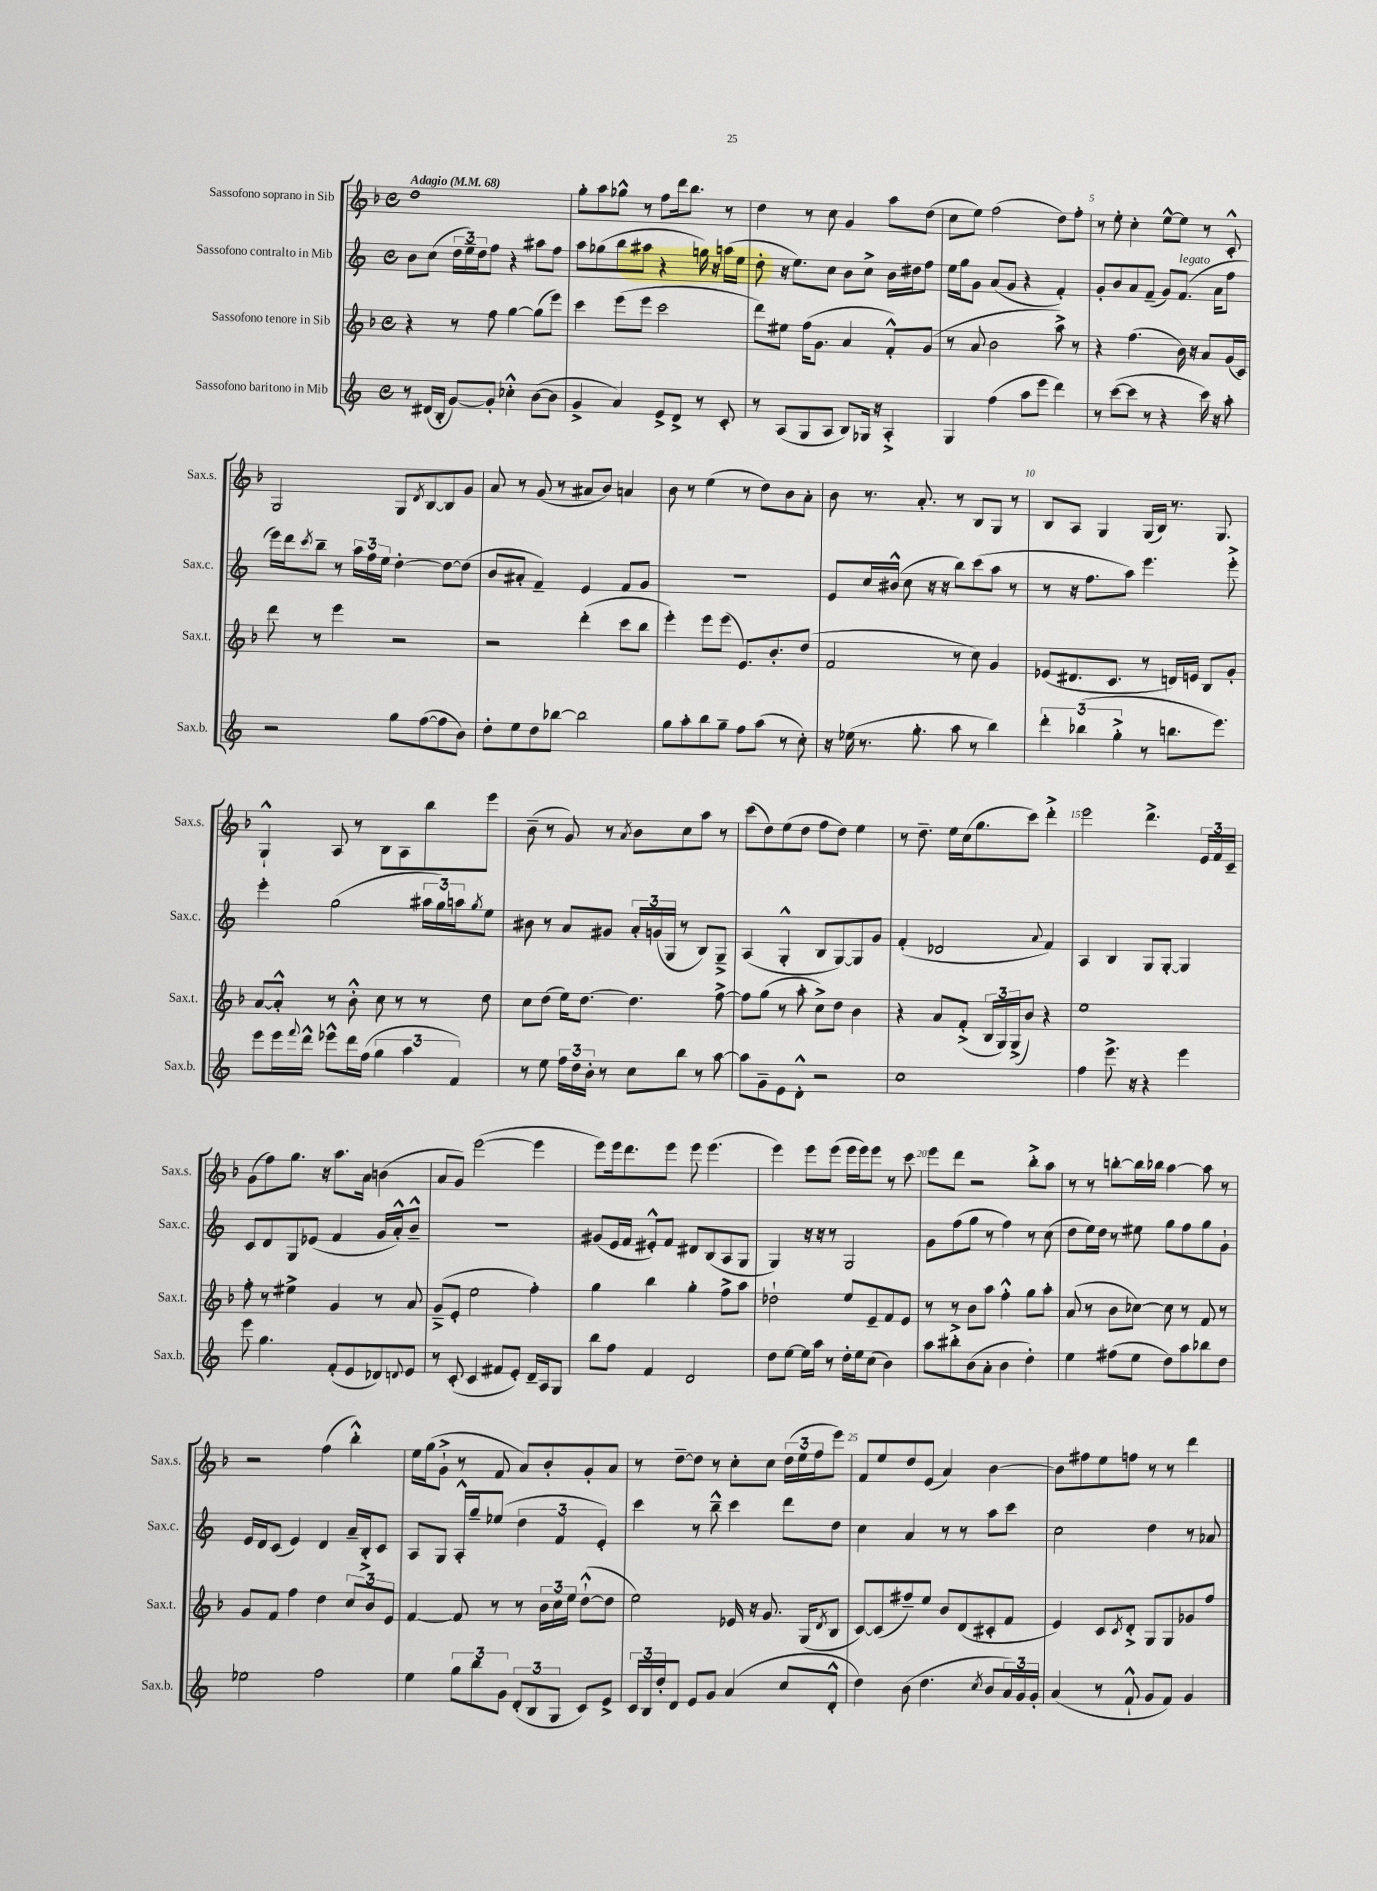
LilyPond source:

<<
\new StaffGroup <<
\new Staff = "s0" \with { instrumentName = "Sassofono soprano in Sib" shortInstrumentName = "Sax.s." } {
    \clef treble \key f \major \defaultTimeSignature \time 4/4 \tempo "Adagio" 4 = 68
    d''1 |
    g''8-. a''8 ges''8-^ r8 f''8 d'''16 bes''8. r8 |
    d''4 r8 c''8 g'4 a''8 d''8( |
    c''8 e''8) f''2( d''8) f''8-. |
    r8 e''8-. c''4-. e''8~-^ e''8 r8 c'8-.-^ |
    g2 g8 \acciaccatura { d'8 } bes8~ bes8 g'8 |
    a'8 r8 g'8( r8 ais'8 bes'8) a'4 |
    bes'8 r8 e''4( r8 d''8) bes'8 a'8-. |
    bes'8 r8. a'8.-. r8 bes8 g8 r8 |
    bes8 a8 g4 g16( bes16) r8. g8. |
    g4-!-^ a8 r8 bes8 a8 bes''8 e'''8 |
    bes'8--( r8 g'8) r8 \acciaccatura { a'8 } bes'8 c''8 a''8 r8 |
    c'''8( d''8) e''8( d''8 f''8 d''8) e''4 |
    r8 d''8.-- e''16 c''16( g''8. c'''8) d'''4-.-> |
    e'''2 d'''4.-> \tuplet 3/2 { e'16 f'16 c'16-- } |
    g'8( f''8) g''8. r16 a''8. a'16 b'4( |
    a'8 g'8) e'''2~( e'''4 |
    e'''8) e'''16 d'''8. e'''8 e'''8 e'''4.( |
    e'''4) e'''8 e'''8( e'''16 e'''16) e'''8 r8 c'''8 |
    e'''8 d'''8 r2 bes''8-.-> a''8 |
    r8 r8 b''8~-. b''16 bes''16 a''4~ a''8 r8 |
    r2 f''4( bes''4-.-^) |
    e''16 g''16( g'8-!-> r8 f'8 a'8) bes'8-. g'8-. a'8 |
    r8 d''8~-- d''8 r8 c''8-. c''8 \tuplet 3/2 { d''16( e''16 f''16 } e'''8) |
    f'8 e''8 d''8 e'8( a'4) bes'4~ |
    bes'8 fis''8 e''8 f''8 r8 r8 d'''4 \bar "|." |
}
\new Staff = "s1" \with { instrumentName = "Sassofono contralto in Mib" shortInstrumentName = "Sax.c." } {
    \clef treble \key c \major \defaultTimeSignature \time 4/4
    b'8 c''8( \tuplet 3/2 { d''16 e''16--) d''16 } f''8 r4 ais''8 f''8 |
    a''8 ges''8( b''8 ais''8 r4 g''16) r16 a''16( e''16 |
    d''8-. r16 e''8.) c''8 b'8 c''8-> b'16 dis''16 f''8 |
    e''16 g''16 g'8 a'8( g'8 r4 f'4-.) |
    g'8-. b'8 a'8 f'8--( g'8) f'8.^\markup { \italic "legato" }( a'16 f''8 |
    e'''16) d'''16 \acciaccatura { c'''8 } b''8-- r8 \tuplet 3/2 { a''16 f''16 e''16 } d''4~-. d''8~ d''8( |
    b'8 ais'8-. f'4--) e'4 f'8 g'8 |
    r1 |
    e'8 c''16 bis'16-^( c''8 r16 r16 b''8) c'''8( a''8 r8 |
    r8 r16 f''8. a''8) e'''4. e'''8-.-> |
    e'''4-. g''2( \tuplet 3/2 { ais''16 g''16) a''16 } \acciaccatura { g''8 } e''8 |
    bis'8 r8 a'8 gis'8 \tuplet 3/2 { a'16-. g'16( g16 } r8 b8) g8---> |
    a4( g4-.-^ b8 g8~) g8 g'8 |
    f'4-.( des'2 \appoggiatura { a'8 } f'4) |
    a4 b4 g8 g8~-. g4 |
    c'8 d'8 g8 ees'8( f'4 g'16 a'16-.-^) b'8---^ |
    R1 |
    gis'8( e'16 f'16 eis'8-.-^) f'8 dis'8 b8( a8 g8 |
    g4) r16 r16 r8 g2 |
    g'8 f''8( g''8 r8 f''4) r8 c''8( |
    d''8 e''16) d''16 r8 eis''8 g''8 f''8 g''8 g'8-! |
    e'16 d'16 c'8( e'4) d'4 a'16-- b16-.-> c'8 |
    a8 g8 a16-.-^ g''16-- ees''8( \tuplet 3/2 { d''4 f'4 e'4-.) } |
    c'''4 r8 b''8---^ c'''4 d'''8 d''8 |
    c''4 a'4 r8 r8 a''8 c'''8 |
    c''2 d''4 r8 aes'8 \bar "|." |
}
\new Staff = "s2" \with { instrumentName = "Sassofono tenore in Sib" shortInstrumentName = "Sax.t." } {
    \clef treble \key f \major \defaultTimeSignature \time 4/4
    r4 r8 f''8 g''4~ g''8( e'''8) |
    c'''4 e'''8( e'''8 c'''2 |
    d'''8) eis''8 f''16( g'8. a'4 f'8-.-^) g'8( |
    r8 a'8 bes'2 a''8->) r8 |
    r4 f''4.( bes'16) r16 a'8 g'16( c'16) |
    d'''8 r8 e'''4 r2 |
    r2 d'''4-.( c'''8 bes''8 |
    e'''4-.) e'''8 e'''8( e'8.) bes'8.-. d''8( |
    f'2 r8 c''8) g'4 |
    ees'8( dis'8. c'8. r8 d'16) e'16 bes8 g'8-. |
    a'8~ a'8-.-^ r8 bes'8-.-^ c''8 r8 r8 d''8 |
    c''8 d''8( e''16) d''8.~ d''4. f''8~-> |
    f''8 g''8( r8 a''8-. c''8->) d''8 bes'4 |
    r4 a'8 f'8-.->( \tuplet 3/2 { bes16 g16) g16->( } bes'8) r4 |
    e''1 |
    f''8-. r8 eis''4-> g'4 r8 a'8 |
    g'8--->( e'8-. e''2 f''4-.) |
    g''4 bes''4 g''4-. f''8-> a''8 |
    des''2-! e''8 e'8-- f'8 e'8 |
    r8 r8 bes'8 a''8 f''4-.-^ g''8 a''8-. |
    a'8( r8 bes'8 ces''8~) ces''8 r8 f'8 r8 |
    g'8 f'8 f''4 d''4 \tuplet 3/2 { c''8 bes'8 e'8 } |
    f'4~ f'8 r8 r8 \tuplet 3/2 { bes'16 c''16 e''16 } d''8~-!-^( d''8 |
    e''2) ees'16 r16 g'8. g16( \acciaccatura { d'8 } bes8 |
    c'8~) c'8( fis''8--) e''8 bes'8 d'8( cis'8-. f'8 |
    e'4) c'8 \acciaccatura { c'8 } d'8-.-> g8 g8 ges'8 f''8 \bar "|." |
}
\new Staff = "s3" \with { instrumentName = "Sassofono baritono in Mib" shortInstrumentName = "Sax.b." } {
    \clef treble \key c \major \defaultTimeSignature \time 4/4
    r8 dis'16( b16-. g'8~) g'8-. ces''4-.-^ b'8~( b'8 |
    g'4-> a'4) e'8-> d'8-> r8 c'8-. |
    r8 a8( g8 a8 b8) ges16 r16 a4-.-> |
    g4 f''4( a''8 e'''8 d'''4) |
    r8 c'''8~( c'''8 r8 r4 c'''16) r16 a''8-. |
    r2 g''8 f''8~( f''8 b'8) |
    d''8-. e''8 d''8 bes''8~ bes''2 |
    g''8 a''8-. b''8 g''8-- f''8 a''8( r8 c''8-.) |
    r16 ees''16( r8. g''8.-. a''8 r8 b''4) |
    \tuplet 3/2 { d'''4-. bes''4( g''4-.-> } r8 b''8. e'''8.) |
    e'''8 e'''16 \appoggiatura { f'''8 } d'''16-^ ees'''8-^ d'''16 f''16( \tuplet 3/2 { g''4 a''4 f'4) } |
    r8 e''8 \tuplet 3/2 { f''16 d''16 b'16-. } r8 c''8 b''8 r8 a''8~ |
    a''8 g'8-- e'8 d'8-.-^ r2 |
    c''1 |
    f''4 e'''8.-> r16 r4 e'''4 |
    e'''8 g''4. f'8-.( e'8 des'8) \appoggiatura { d'8 } e'8 |
    r8 c'8-.( c'4 fis'8 e'8-.) d'16-- a16 g8 |
    b''8 f''8 f'4 d'2 |
    d''8 e''8~ e''16 a''16 r8 d''16-. e''16 c''8( b'4) |
    a''8 bis''8-.-> b'8( a'8-. b'4 d''4-.) |
    e''4 fis''8( e''8 d''8) a''8 bes''8 d''8 |
    ees''2 f''2 |
    e''4 \tuplet 3/2 { g''8 b''8 g'8 } \tuplet 3/2 { d'8-.( b8 g8 } c'8) e'8-> |
    \tuplet 3/2 { c'16 b16 d''16-. } d'8 e'8 g'8 a'4( c''8 d'8-.-^ |
    d''4) b'8( d''4. \acciaccatura { c''8 } b'8 \tuplet 3/2 { a'16) g'16 g'16-. } |
    a'4( r8 f'8-!-^ g'8 f'8) g'4 \bar "|." |
}
>>
>>
\layout { \context { \Score \override BarNumber.break-visibility = ##(#f #t #t) barNumberVisibility = #(every-nth-bar-number-visible 5) } }
